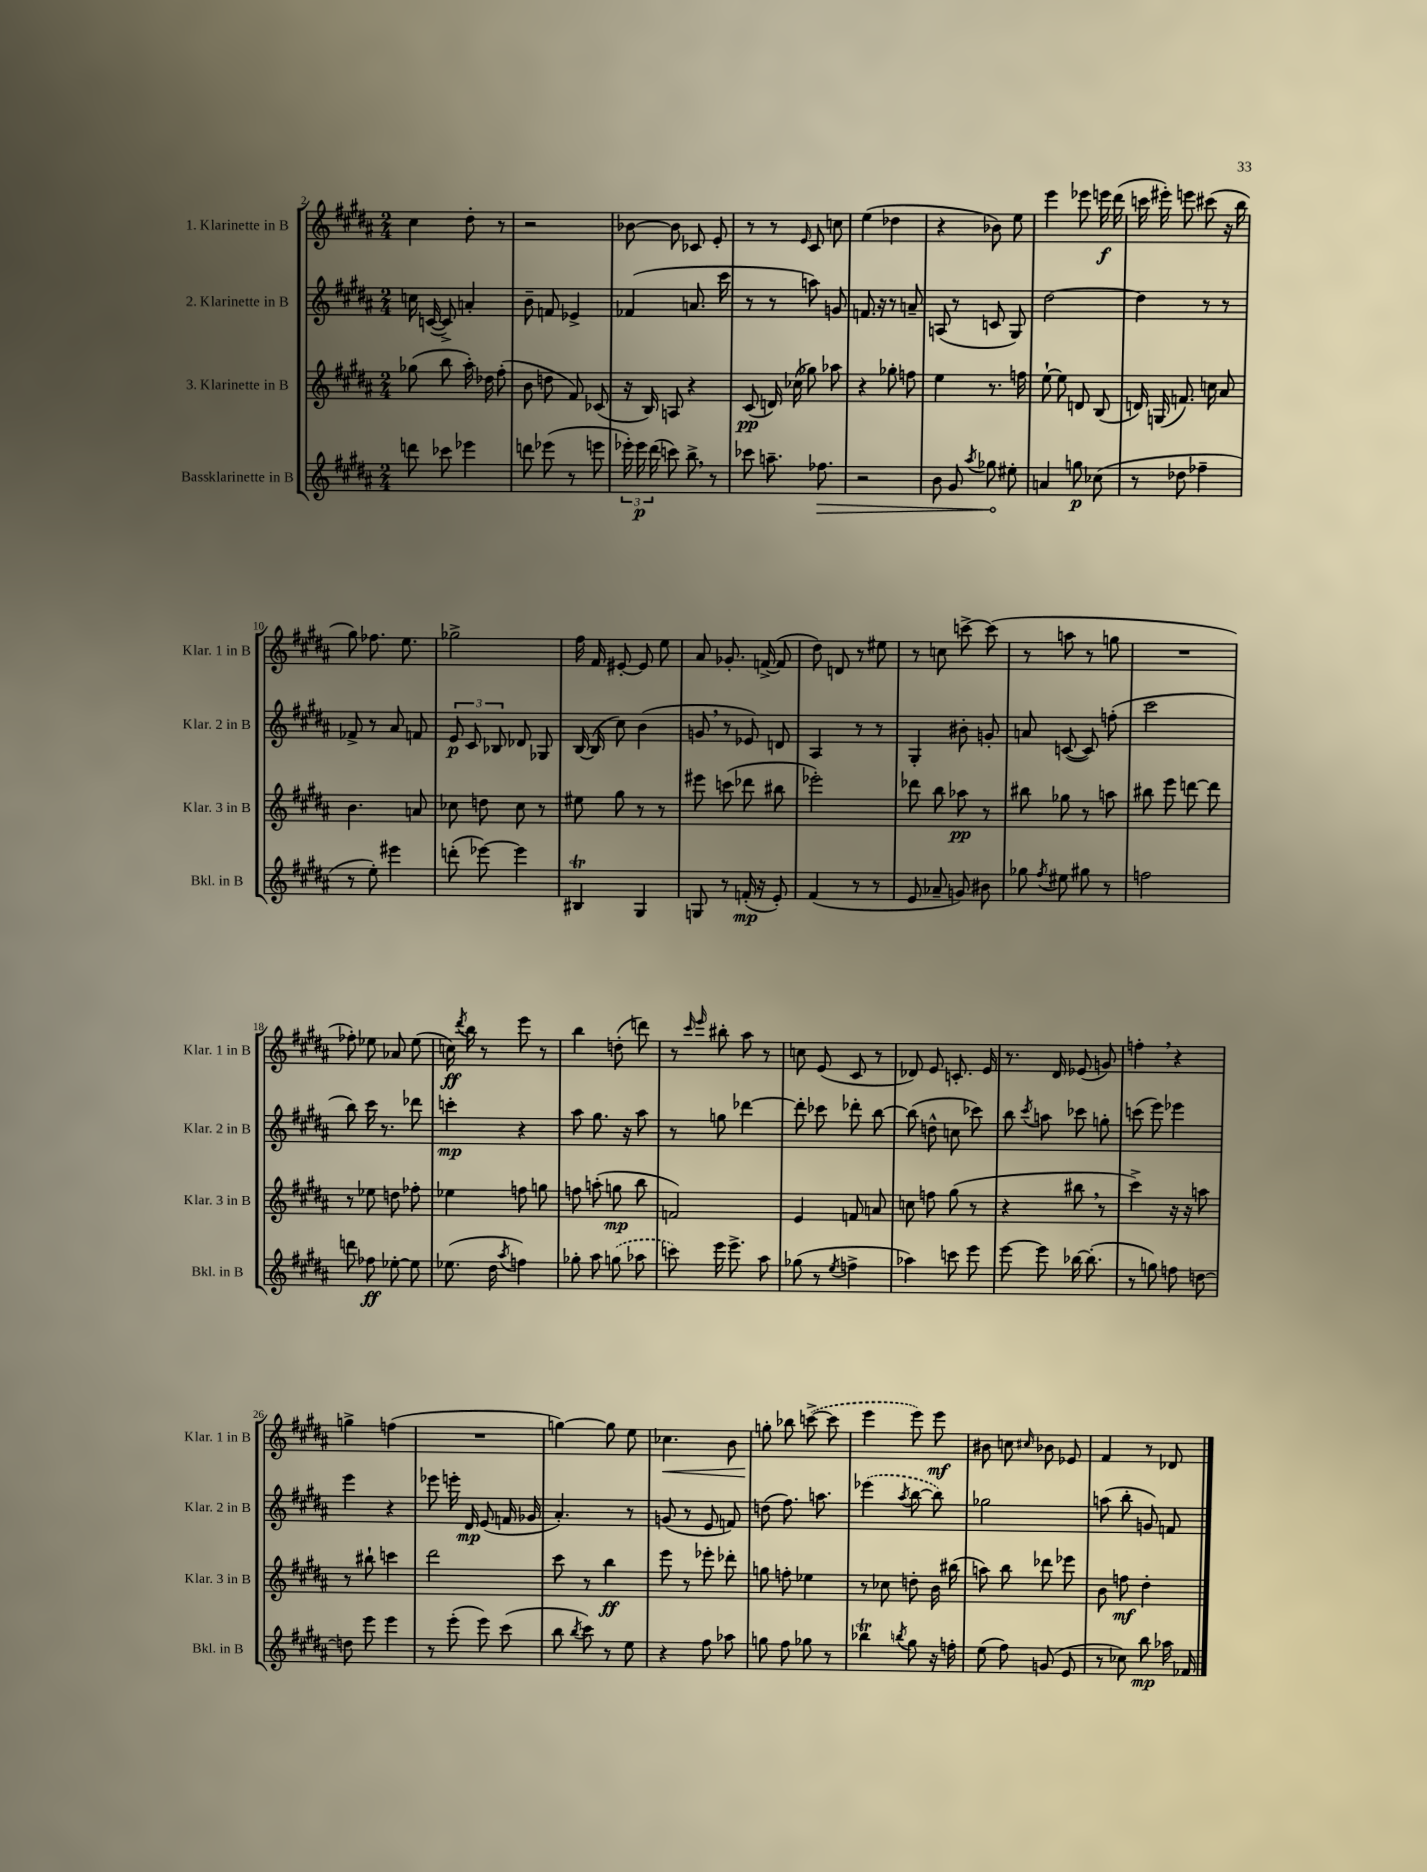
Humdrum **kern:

**kern	**dynam	**kern	**dynam	**kern	**dynam	**kern	**dynam
*part4	*part4	*part3	*part3	*part2	*part2	*part1	*part1
*staff4	*staff4	*staff3	*staff3	*staff2	*staff2	*staff1	*staff1
*I"Bassklarinette in B	*	*I"3. Klarinette in B	*	*I"2. Klarinette in B	*	*I"1. Klarinette in B	*
*I'Bkl. in B	*	*I'Klar. 3 in B	*	*I'Klar. 2 in B	*	*I'Klar. 1 in B	*
*clefG2	*	*clefG2	*	*clefG2	*	*clefG2	*
*k[f#c#g#d#a#]	*	*k[f#c#g#d#a#]	*	*k[f#c#g#d#a#]	*	*k[f#c#g#d#a#]	*
*M2/4	*	*M2/4	*	*M2/4	*	*M2/4	*
=2	=2	=2	=2	=2	=2	=2	=2
8dddn\	.	(8gg-X\	.	16ccn\	.	4cc#\	.
.	.	.	.	([16cn/	.	.	.
8ccc-X\	.	8bb\	.	8c^/])	.	.	.
4eee-X\	.	16aa#'\)	.	4an'/	.	8dd#'\	.
.	.	16dd-X\	.	.	.	.	.
.	.	(8ff#'\	.	.	.	8r	.
=3	=3	=3	=3	=3	=3	=3	=3
8dddn\	.	8b\	.	8b~\	.	2r	.
(8eee-X\	.	8ddn\	.	8fn/	.	.	.
8r	.	8f#/)	.	4e-X^/	.	.	.
8eeen\	.	(8c-X/	.	.	.	.	.
=4	=4	=4	=4	=4	=4	=4	=4
24eee-X'\)	.	16r	.	(4f-X/	.	[8b-X\	.
24eee-\	p	.	.	.	.	.	.
.	.	16B/)	.	.	.	.	.
(24ddd#\	.	.	.	.	.	.	.
8cccn\)	.	8An/	.	.	.	8b-\]	.
8bb^,\	.	4r	.	8.an/	.	8c-X/	.
8r	.	.	.	.	.	8e'/	.
.	.	.	.	16ccc#\	.	.	.
=5	=5	=5	=5	=5	=5	=5	=5
8ccc-X\	.	(8c#/	pp	8r	.	8r	.
8.aan~\	.	16dn/)	.	8r	.	8r	.
.	.	(16cc-X\	.	.	.	.	.
.	.	.	.	.	.	16qqe/	.
.	.	8gg-X\)	.	8aan\)	.	8c#/	.
!	!LO:HP:b	!	!	!	!	!	!
8.ff-X\	>	.	.	.	.	.	.
.	.	8aa-X\	.	8gn/	.	8ccn\	.
=6	=6	=6	=6	=6	=6	=6	=6
2r	.	4r	.	8.fn/	.	(4ee\	.
.	.	.	.	16r	.	.	.
.	.	8gg-X'\	.	8r	.	4dd-X\	.
.	.	8ffn\	.	8an~/	.	.	.
=7	=7	=7	=7	=7	=7	=7	=7
8b\	.	4ee\	.	(8An/	.	4r	.
8g#/	.	.	.	8r	.	.	.
8qaa#/	.	.	.	.	.	.	.
8gg-X\	.	8.r	.	8cn/	.	8b-X\)	.
8ee#X'\	]	.	.	8G#/)	.	8ee\	.
.	.	16ffn\	.	.	.	.	.
=8	=8	=8	=8	=8	=8	=8	=8
4an/	.	[8ee`\	.	[2dd#\	.	4eee\	.
.	.	8ee\]	.	.	.	.	.
8ggn\	p	8dn/	.	.	.	8eee-X\	.
(8cc-X\	.	(8B/	.	.	.	16eeen\	f
.	.	.	.	.	.	(16ddd#\	.
=9	=9	=9	=9	=9	=9	=9	=9
8r	.	16dn/)	.	4dd#\]	.	16cccn\	.
.	.	(16Gn/	.	.	.	16eee#X'\)	.
8dd-X\	.	8.fn/)	.	.	.	8eeen\	.
4ff-X~\	.	.	.	8r	.	(8ccc#X\	.
.	.	16ccn\	.	.	.	.	.
.	.	8a#/	.	8r	.	16r	.
.	.	.	.	.	.	16bb\	.
!!LO:LB:g=z
=10	=10	=10	=10	=10	=10	=10	=10
8r	.	4.b\	.	8f-X^/	.	8gg#\)	.
8ee'\)	.	.	.	8r	.	8.ff-X\	.
4eee#X\	.	.	.	8a#/	.	.	.
.	.	.	.	.	.	8.ee\	.
.	.	8an/	.	8fn/	.	.	.
=11	=11	=11	=11	=11	=11	=11	=11
(8dddn'\	.	8cc-X\	.	12e/	p	2gg-X^\	.
.	.	.	.	12c#/	.	.	.
[8eee-X\)	.	8ddn\	.	.	.	.	.
.	.	.	.	12B-X/	.	.	.
4eee-\]	.	8cc-\	.	8d-X/	.	.	.
.	.	8r	.	8G-X/	.	.	.
=12	=12	=12	=12	=12	=12	=12	=12
4B#Xt/	.	8ee#X\	.	[16B/	.	16ff#\	.
.	.	.	.	(16B/]	.	16f#/	.
.	.	8gg#\	.	8cc#\)	.	[8e#X'/	.
4G#/	.	8r	.	(4b\	.	8e#/]	.
.	.	8r	.	.	.	8ee\	.
=13	=13	=13	=13	=13	=13	=13	=13
8Gn/	.	8eee#X\	.	8gn,/	.	8a#/	.
8r	.	(8cccn\	.	8r	.	8.g-X'/	.
(16fn'/	mp	8ddd-X\	.	8e-X/)	.	.	.
16r	.	.	.	.	.	([16fn^/	.
8e'/)	.	8bb#X\	.	8dn/	.	8f/]	.
=14	=14	=14	=14	=14	=14	=14	=14
(4f#/	.	2eee-X'\)	.	4A#/	.	8dd#\)	.
.	.	.	.	.	.	8dn/	.
8r	.	.	.	8r	.	8r	.
8r	.	.	.	8r	.	8ee#X\	.
=15	=15	=15	=15	=15	=15	=15	=15
8e/	.	8ddd-X\	.	4G#'/	.	8r	.
8a-X~/	.	8bb\	.	.	.	8ccn\	.
8gn/)	.	8aa-X\	pp	8b#X'\	.	[8cccn^\	.
8b#X\	.	8r	.	8gn'/	.	(8ccc\]	.
=16	=16	=16	=16	=16	=16	=16	=16
8gg-X\	.	8bb#X\	.	8an/	.	8r	.
8qff#/	.	.	.	.	.	.	.
8ee#X\	.	8gg-X\	.	([8cn/	.	8aan\	.
8gg#X\	.	8r	.	8c/])	.	8r	.
8r	.	8aan\	.	(8ffn'\	.	8ggn\	.
=17	=17	=17	=17	=17	=17	=17	=17
2ffn\	.	8bb#X\	.	2ccc#\	.	2r	.
.	.	8eee\	.	.	.	.	.
.	.	[8dddn\	.	.	.	.	.
.	.	8ddd\]	.	.	.	.	.
!!LO:LB:g=z
=18	=18	=18	=18	=18	=18	=18	=18
8dddn\	.	8r	.	8bb\)	.	8ff-X'\)	.
8ff-X\	ff	8ee-X\	.	16ccc#\	.	8ee-X\	.
.	.	.	.	8.r	.	.	.
[8ee-X'\	.	8ddn\	.	.	.	8a-X/	.
8ee-\]	.	8ff-X'\	.	8ddd-X\	.	(8ee-\	.
=19	=19	=19	=19	=19	=19	=19	=19
(8.ee-X\	.	4ee-X\	.	4cccn'\	mp	16ccn\)	ff
.	.	.	.	.	.	8qddd#/	.
.	.	.	.	.	.	16bb\	.
.	.	.	.	.	.	8r	.
16dd#\	.	.	.	.	.	.	.
8qaa#/	.	.	.	.	.	.	.
4ffn\)	.	8ffn\	.	4r	.	8eee\	.
.	.	8ggn\	.	.	.	8r	.
=20	=20	=20	=20	=20	=20	=20	=20
8gg-X'\	.	8ffn\	.	8aa#\	.	4bb\	.
8aa#\	.	(8aan'\	.	8.gg#\	.	.	.
(8ggn\	.	8ggn\	mp	.	.	(8ddn'\	.
.	.	.	.	16r	.	.	.
8aa-X\	.	8bb\	.	8aa#\	.	8dddn\)	.
=21	=21	=21	=21	=21	=21	=21	=21
8cccn\)	.	2fn/)	.	8r	.	8r	.
.	.	.	.	.	.	16qqccc#/	.
.	.	.	.	.	.	16qqeee/	.
16eee\	.	.	.	8ggn\	.	8bb#X'\	.
8.eee^\	.	.	.	.	.	.	.
.	.	.	.	[4ddd-X\	.	8aa#\	.
8aa#\	.	.	.	.	.	8r	.
=22	=22	=22	=22	=22	=22	=22	=22
(8gg-X\	.	4e/	.	8ddd-'\]	.	8ccn\	.
8r	.	.	.	8ccc-X\	.	(8e/	.
8qee/	.	.	.	.	.	.	.
4ffn^\	.	8fn/	.	8ddd-X'\	.	8c#/	.
.	.	8an/	.	[8bb\	.	8r	.
=23	=23	=23	=23	=23	=23	=23	=23
4aa-X\)	.	8ccn\	.	(8bb\]	.	8d-X/)	.
.	.	8ffn\	.	8ddn^^\	.	8e/	.
8cccn\	.	(8gg#\	.	8ccn\	.	8.cn'/	.
8eee\	.	8r	.	8ccc-X\)	.	.	.
.	.	.	.	.	.	16e/	.
=24	=24	=24	=24	=24	=24	=24	=24
[8eee\	.	4r	.	8bb\	.	8.r	.
.	.	.	.	8qccc#/	.	.	.
8eee\]	.	.	.	8aan\	.	.	.
.	.	.	.	.	.	16d#/	.
[16bb-X\	.	8bb#X,\	.	8ccc-X\	.	(8e-X/	.
(8.bb-'\]	.	.	.	.	.	.	.
.	.	8r	.	8ggn'\	.	8gn/)	.
=25	=25	=25	=25	=25	=25	=25	=25
8r	.	4ccc#^\)	.	(8cccn\	.	4ffn',\	.
8ggn\)	.	.	.	8eee\)	.	.	.
8ffn\	.	16r	.	4eee-X\	.	4r	.
.	.	16r	.	.	.	.	.
[8ddn\	.	8aan\	.	.	.	.	.
!!LO:LB:g=z
=26	=26	=26	=26	=26	=26	=26	=26
8ddn\]	.	8r	.	4eee\	.	4ggn^\	.
8eee\	.	8bb#X`\	.	.	.	.	.
4eee\	.	4cccn\	.	4r	.	(4ffn\	.
=27	=27	=27	=27	=27	=27	=27	=27
8r	.	2ddd#\	.	8eee-X\	.	2r	.
(8eee'\	.	.	.	16eeen'\	.	.	.
.	.	.	.	16d#/	mp	.	.
8eee\)	.	.	.	(8e/	.	.	.
(8ccc#\	.	.	.	16fn/	.	.	.
.	.	.	.	16g-X/	.	.	.
=28	=28	=28	=28	=28	=28	=28	=28
8bb\	.	8ccc#\	.	4.a#'/)	.	[4ggn\)	.
8qbb/	.	.	.	.	.	.	.
8ccc#\)	.	8r	.	.	.	.	.
8r	.	4bb\	ff	.	.	8gg\]	.
8ee\	.	.	.	8r	.	8ee\	.
=29	=29	=29	=29	=29	=29	=29	=29
!	!	!	!	!	!	!	!LO:HP:b
4r	.	8eee\	.	(8gn/	.	4.cc-X\	<
.	.	8r	.	8r	.	.	.
8ff#\	.	8eee-X'\	.	8e/	.	.	.
8aa-X\	.	8ddd-X'\	.	8fn/)	.	8b\	.
=30	=30	=30	=30	=30	=30	=30	=30
8ggn\	.	8ggn\	.	(8ddn\	.	8ggn'\	.
8ff#\	.	8ffn'\	.	8.ff#\)	.	8bb-X\	[
8gg-X\	.	4ee-X\	.	.	.	([8cccn^\	.
.	.	.	.	8.aan\	.	.	.
8r	.	.	.	.	.	8ccc\]	.
=31	=31	=31	=31	=31	=31	=31	=31
4bb-XT\	.	8r	.	(4eee-X\	.	4eee\	.
.	.	8cc-X\	.	.	.	.	.
8qbbn/	.	.	.	8qaa#/	.	.	.
8gg#\	.	8ddn'\	.	[8bb\	.	8eee\)	.
16r	.	16b\	.	8bb\])	.	8eee\	mf
16ffn'\	.	(16bb#X\	.	.	.	.	.
=32	=32	=32	=32	=32	=32	=32	=32
(8ee\	.	8aan\)	.	2gg-X\	.	8b#X\	.
8ff#\)	.	8bb\	.	.	.	8ccn\	.
.	.	.	.	.	.	16qqcc#X/	.
(8gn/	.	8ddd-X\	.	.	.	8b-X\	.
8e/	.	8eee-X\	.	.	.	8e-X/	.
=33	=33	=33	=33	=33	=33	=33	=33
8r	.	8b\	.	(8aan\	.	4f#/	.
8cc-X\)	.	8ffn\	mf	8bb'\	.	.	.
8bb\	mp	4dd#'\	.	8gn/)	.	8r	.
16aa-X\	.	.	.	8fn/	.	8d-X/	.
16f-X/	.	.	.	.	.	.	.
==	==	==	==	==	==	==	==
*-	*-	*-	*-	*-	*-	*-	*-
